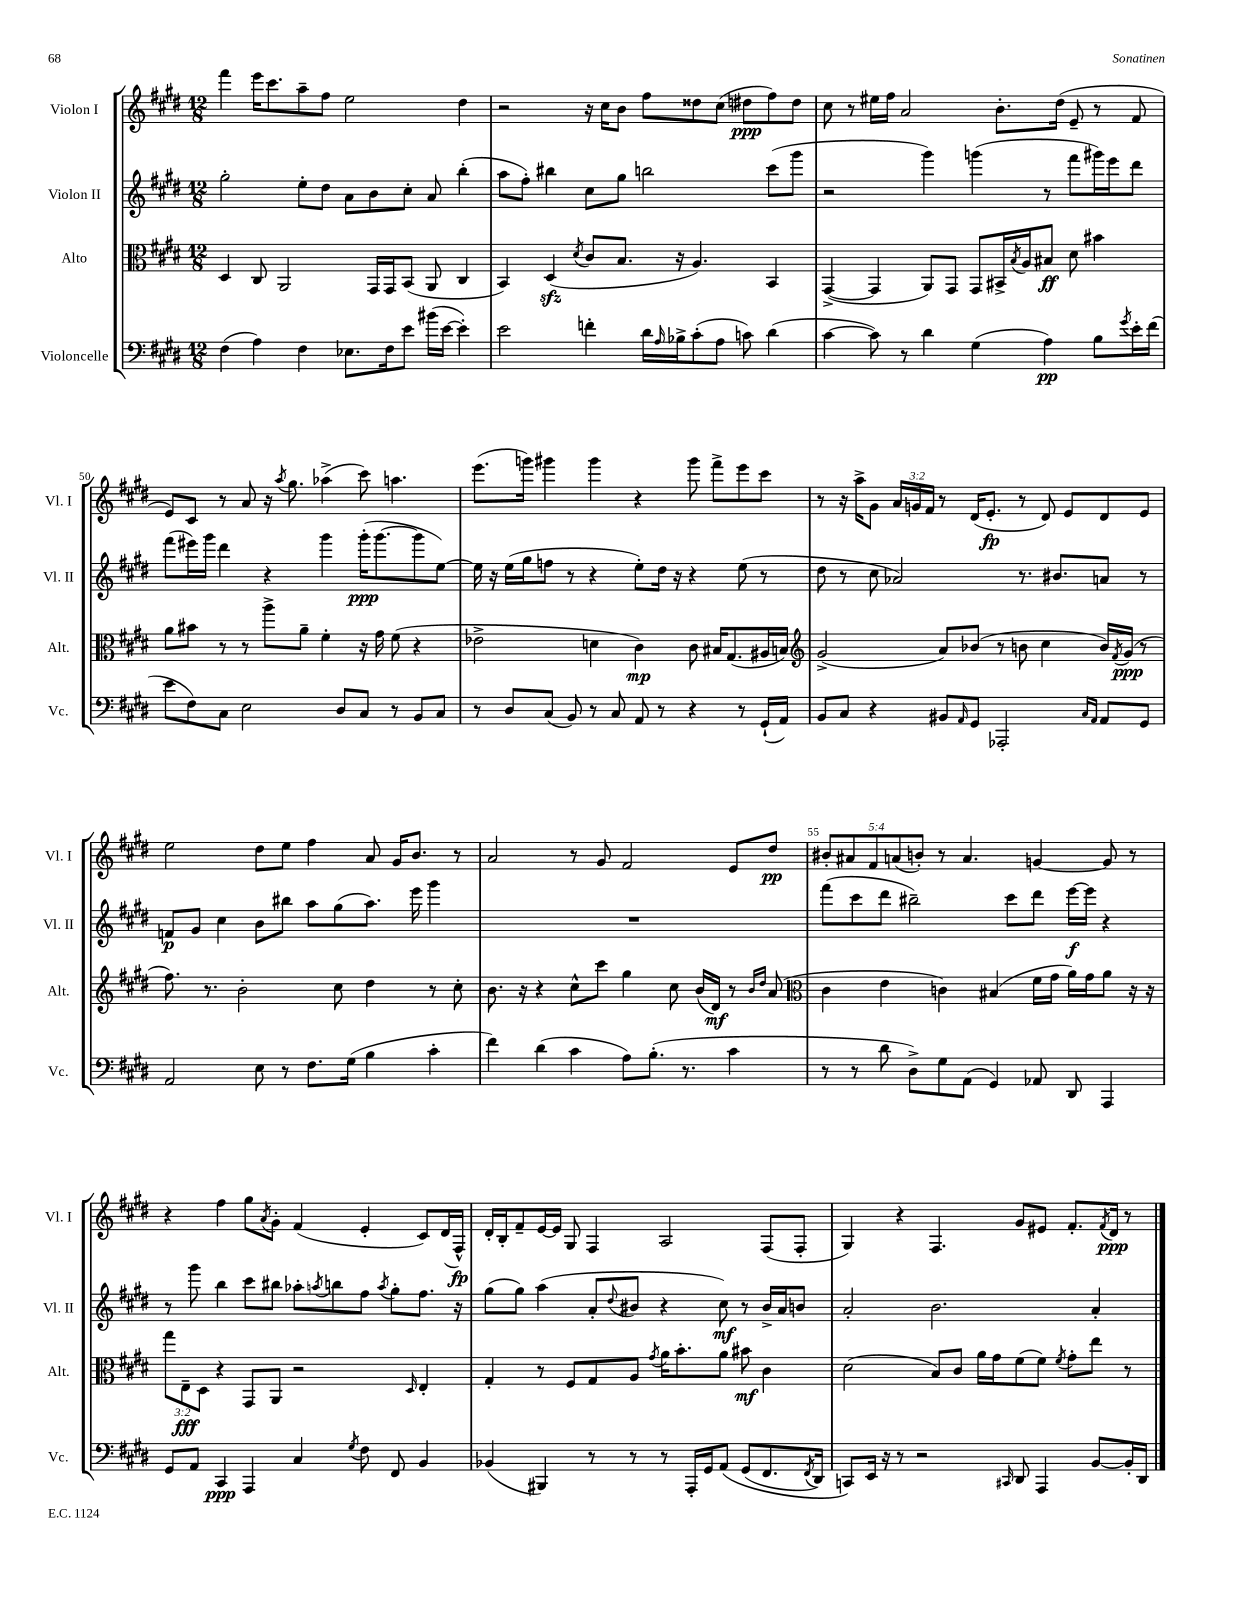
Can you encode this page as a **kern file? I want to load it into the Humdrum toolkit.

**kern	**kern	**kern	**kern
*staff4	*staff3	*staff2	*staff1
*clefF4	*clefC3	*clefG2	*clefG2
*k[f#c#g#d#]	*k[f#c#g#d#]	*k[f#c#g#d#]	*k[f#c#g#d#]
*M12/8	*M12/8	*M12/8	*M12/8
(4F#	4D#	2gg#'	4fff#
4A)	8C#	.	16eee
.	.	.	8.ccc#
.	2AA	.	.
4F#	.	8ee'	8aa~
.	.	8dd#	8ff#
8.E-	.	8a	2ee
.	16GG#	8b	.
16F#	16GG#	.	.
8e	(8BB	8cc#'	.
(16b#	8AA	8a	.
[16e	.	.	.
4e'])	4C#	(4bb'	4dd#
=	=	=	=
2e	4BB)	8aa	2r
.	.	8ff#')	.
.	(4D#	4bb#	.
.	8qd#	.	.
4f'	8c#	8cc#	16r
.	.	.	16cc#
.	8.B	8gg#	8b
16d#	.	2bb	8ff#
16qqA	.	.	.
16B-^	16r	.	.
(8c#'	4.A)	.	8dd##
8A	.	.	(8cc#
8c)	.	.	8dd#
(4d#	4BB	(8ccc#	8ff#)
.	.	8ggg#	8dd#
=	=	=	=
[4c#	([4GG#^	2r	8cc#
.	.	.	8r
8c#])	4GG#]	.	16ee#
.	.	.	16ff#
8r	.	.	2a
4d#	8AA)	4ggg#)	.
.	8GG#	.	.
(4G#	8GG#	(4ggg	.
.	16BB#^	.	8.b'
.	8qB	.	.
.	16A	.	.
4A)	8B#	8r	.
.	.	.	(16dd#
.	8d#	8fff#	8e~
8B	4b#	16ggg#)	8r
.	.	16eee	.
8qg#	.	.	.
16e'	.	8ddd#	8f#
(16f#	.	.	.
=	=	=	=
8e	8a	(8fff#	8e)
8F#)	8b#	16eee#)	8c#
.	.	16ggg#	.
8C#	8r	4ddd#	8r
2E	8r	.	8a
.	8aa^	4r	16r
.	.	.	8qaa
.	.	.	8.gg#
.	8a~	.	.
.	4f#'	4ggg#	(4aa-^
8D#	.	.	.
8C#	16r	(16ggg#'	8ccc#)
.	16g#	[8.ggg#	.
8r	(8f#	.	4.aa
8BB	4r	8ggg#]	.
8C#	.	[8ee)	.
=	=	=	=
8r	2e-^	16ee]	(8.eee
.	.	16r	.
8D#	.	(16ee	.
.	.	16gg#	16ggg)
(8C#	.	8ff	4ggg#
8BB)	.	8r	.
8r	4d	4r	4ggg#
8C#	.	.	.
8AA	4c#)	8ee')	4r
8r	.	16dd#	.
.	.	16r	.
4r	8c#	4r	8ggg#
.	16B#	.	8fff#^
.	(8.G#	.	.
8r	.	(8ee	8eee
(16GG#`	16A#	8r	8ccc#
16AA)	16B)	.	.
=	=	=	=
*	*clefG2	*	*
8BB	(2g#^	8dd#	8r
8C#	.	8r	16r
.	.	.	16aa^
4r	.	8cc#	8g#
.	.	2a-)	24a
.	.	.	24g
.	.	.	24f#
8BB#	8a)	.	8r
16qqAA	.	.	.
8GG#	(8b-	.	(16d#
.	.	.	8.e'
2AAA-'	8r	.	.
.	8b	8.r	8r
.	4cc#	.	8d#)
.	.	8.b#	.
.	.	.	8e
16qqC#	.	.	.
16qqAA	.	.	.
8AA	16b)	8a	8d#
.	8qf#	.	.
.	(16g#	.	.
8GG#	8r	8r	8e
=	=	=	=
2AA	8.ff#)	8f	2ee
.	.	8g#	.
.	8.r	.	.
.	.	4cc#	.
.	2b'	.	.
8E	.	8b	8dd#
8r	.	8bb#	8ee
8.F#	.	8aa	4ff#
.	8cc#	(8gg#	.
(16G#	.	.	.
4B	4dd#	8.aa)	8a
.	.	.	16g#
.	.	16eee	8.b
4c#'	8r	4ggg#	.
.	8cc#'	.	8r
=	=	=	=
4f#)	8.b	1.r	2a
.	16r	.	.
(4d#	4r	.	.
4c#	8cc#^^	.	8r
.	8ccc#	.	8g#
8A)	4gg#	.	2f#
(8.B'	.	.	.
.	8cc#	.	.
8.r	.	.	.
.	(16b	.	.
.	16d#)	.	.
4c#	8r	.	8e
.	16qqb	.	.
.	16qqdd#	.	.
.	(8a	.	8dd#
=	=	=	=
*	*clefC3	*	*
8r	4c#	(8fff#	10b#'
.	.	.	10a#
8r	.	8ccc#	.
.	.	.	10f#
8d#	4e	8ddd#	.
.	.	.	(10a
8D#^)	.	2bb#~)	.
.	.	.	10b')
8G#	4c)	.	8r
(8AA	.	.	4.a
4GG#)	(4B#	.	.
.	.	8ccc#	.
8AA-	16f#	8ddd#	[4g
.	16g#	.	.
8DD#	16a)	[16eee	.
.	16g#	16eee]	.
4AAA	8a	4r	8g]
.	16r	.	8r
.	16r	.	.
=	=	=	=
8GG#	12gg#	8r	4r
.	12E~	.	.
8AA	.	8ggg#	.
.	12D#	.	.
4CC#	4r	4bb	4ff#
4AAA	8GG#	8ccc#	8gg#
.	.	.	8qa
.	8AA	8bb#	8g#'
4C#	2r	8aa-'	(4f#
.	.	8qaa	.
.	.	8bb	.
8qG#	.	.	.
8F#	.	8ff#	4e'
.	.	8qaa	.
8FF#	.	8gg#'	.
.	16qqD#	.	.
4BB	4E'	8.ff#	8c#)
.	.	.	(16d#
.	.	16r	16F#^^)
=	=	=	=
(4BB-	4G#'	(8gg#	16d#'
.	.	.	16B'
.	.	8gg#)	8f#~
4BBB#)	8r	(4aa	[16e
.	.	.	16e]
.	8F#	.	8G#
8r	8G#	8a'	4F#
.	.	8qqdd#	.
8r	8A	8b#	.
.	8qg#	.	.
8r	16a	4r	2A
.	8.b'	.	.
16AAA'	.	.	.
16GG#	.	.	.
&(8AA	8a	8cc#)	.
(8GG#	8b#	8r	.
8.FF#	4c#	16b#^	(8F#
.	.	16a	.
.	.	8b	8F#'
8qFF#	.	.	.
16DD#)	.	.	.
=	=	=	=
8CC&)	(2d#	2a'	4G#)
16EE	.	.	.
16r	.	.	.
8r	.	.	4r
2r	.	.	.
.	8B)	2.b	4.F#
.	8c#	.	.
.	16a	.	.
.	16g#	.	.
16qqCC#	.	.	.
8DD#	(8f#	.	8g#
4AAA	8f#)	.	8e#
.	8qf#	.	.
.	8g#'	.	8.f#'
[8BB	8ee	4a'	.
.	.	.	8qf#
.	.	.	16d#
16BB']	8r	.	8r
16DD#	.	.	.
==	==	==	==
*-	*-	*-	*-
